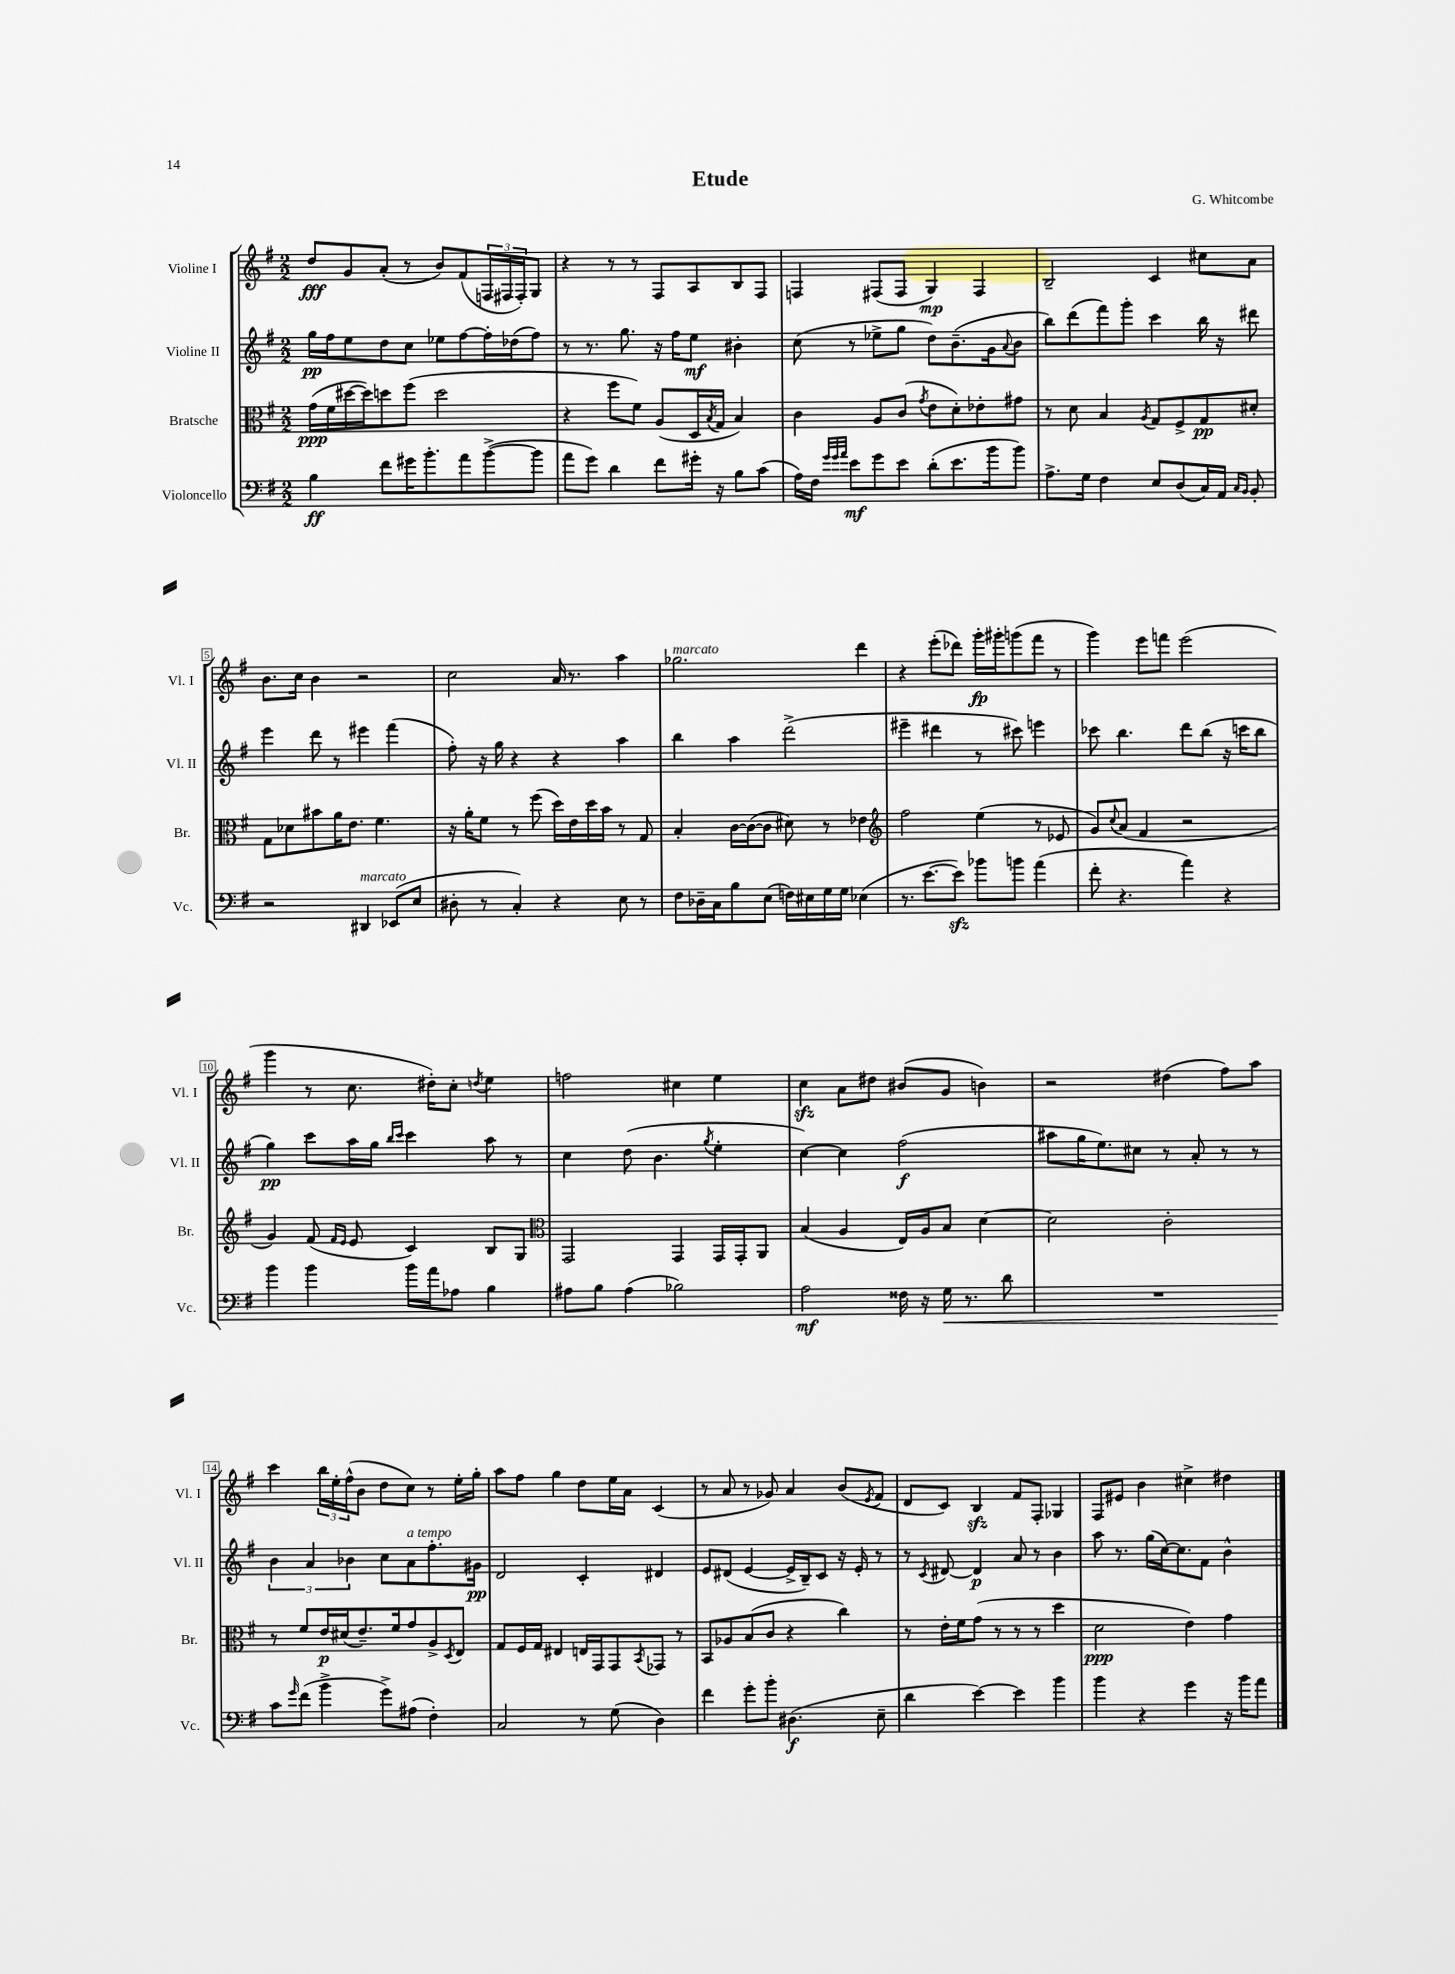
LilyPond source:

\header { title = "Etude" composer = "G. Whitcombe" }
<<
\new StaffGroup <<
\new Staff = "s0" \with { instrumentName = "Violine I" shortInstrumentName = "Vl. I" } {
    \clef treble \key g \major \numericTimeSignature \time 2/2
    d''8\fff g'8 a'8-.( r8 b'8) fis'8( \tuplet 3/2 { f16 fis16 fis16-.) } g8 |
    r4 r8 r8 fis8 a8 b8 fis8 |
    f4 fis8( fis8 g4\mp) fis4 |
    b2-- c'4 cis''8 a'8 |
    b'8. c''16 b'4 r2 |
    c''2 a'16 r8. a''4 |
    ges''2.^\markup { \italic "marcato" } d'''4 |
    r4 e'''8-.( des'''8) g'''16-.\fp gis'''16-. g'''8( fis'''8 r8 |
    g'''4) e'''8 f'''8 e'''2( |
    g'''4 r8 c''8. dis''16-.) c''8-. \acciaccatura { d''8 } e''4 |
    f''2 cis''4 e''4 |
    c''4\sfz a'8 dis''8 bis'8( g'8 b'4) |
    r2 dis''4( fis''8) a''8 |
    c'''4 \tuplet 3/2 { b''16 e''16-. fis''16-^( } b'8 d''8 c''8) r8 e''16-. g''16-. |
    a''8 fis''8 g''4 d''8 e''16 a'16 c'4( |
    r8 a'8 r8 ges'8) a'4 b'8( \acciaccatura { e'8 } fis'8 |
    d'8 c'8) b4\sfz fis'8 fis8-. ges4 |
    fis8 eis'8 b'4 cis''4-> dis''4 \bar "|." |
}
\new Staff = "s1" \with { instrumentName = "Violine II" shortInstrumentName = "Vl. II" } {
    \clef treble \key g \major \numericTimeSignature \time 2/2
    g''16\pp fis''16 e''8 d''8 c''8 ees''8 fis''8~ fis''16-. des''16( fis''8) |
    r8 r8. g''8. r16 fis''16 e''8\mf bis'4-. |
    c''8( r8 ees''8-> g''8 d''8) b'8.--( g'16 \appoggiatura { a'8 } b'8 |
    b''8) d'''8( fis'''8) g'''8-. c'''4 b''16 r16 dis'''8 |
    e'''4 d'''8 r8 eis'''4 fis'''4( |
    fis''8-.) r16 g''16 r4 r4 a''4 |
    b''4 a''4 d'''2->( |
    eis'''4-- dis'''4 r8 cis'''8) e'''4 |
    ces'''8 b''4. d'''8 b''8( r16 c'''16 b''8 |
    g''4\pp) c'''8 a''16 g''16 \grace { b''16 c'''16 } c'''4 a''8 r8 |
    c''4 d''8( b'4. \acciaccatura { g''8 } e''4-. |
    c''4~) c''4 fis''2\f( |
    ais''8 g''16 e''8.) cis''8 r8 a'8-. r8 r8 |
    \tuplet 3/2 { b'4 a'4 bes'4 } c''8 a'8^\markup { \italic "a tempo" } fis''8.-. gis'16\pp |
    d'2 c'4-. dis'4 |
    e'8 dis'8( e'4~ e'16-> b16--) c'8 r16 e'16-. r8 |
    r8 \acciaccatura { c'8 } dis'8~ dis'4\p a'8 r8 b'4 |
    a''8 r8. g''16( c''16~) c''8. fis'8 b'4-^ \bar "|." |
}
\new Staff = "s2" \with { instrumentName = "Bratsche" shortInstrumentName = "Br." } {
    \clef alto \key g \major \numericTimeSignature \time 2/2
    g'16\ppp( fis'16 dis''16~ dis''16) d''8 fis''8( d''2 |
    r4 fis''8 fis'8) a8( d16 \acciaccatura { b8 } g16 b4) |
    c'4 a8 c'8( \acciaccatura { g'8 } e'8 d'8-.) ees'8-. gis'8 |
    r8 d'8 b4 \acciaccatura { a8 } g8 fis8-> g8\pp dis'8-. |
    g8 des'8 bis'8 a'16 e'8. fis'4. |
    r16 a'16-. fis'8 r8 fis''8( d''16) e'16 d''16 b'16 r8 g8 |
    b4-. c'16~ c'16~( c'8 dis'8) r8 ees'4 |
    \clef treble fis''2 e''4( r8 ees'8 |
    g'8) \appoggiatura { c''8 } a'8( fis'4 r2 |
    g'4) fis'8( \grace { fis'16 e'16 } e'8 c'4) b8 g8 |
    \clef alto g,2 g,4 g,16 g,16-. a,8 |
    b4( a4 e16) a16 b8 d'4~ |
    d'2 c'2-. |
    r8 fis'8 e'16\p dis'16( e'8.--) fis'16 g'8 a8-> \acciaccatura { d8 } e8 |
    g8 fis16 g16 eis4 e16 g,16 g,8 \acciaccatura { b,8 } ges,8 r8 |
    b,8 aes8 b8( c'8 r4 c''4) |
    r8 e'16-. fis'16 g'8( r8 r8 r8 d''4 |
    d'2\ppp e'4) g'4 \bar "|." |
}
\new Staff = "s3" \with { instrumentName = "Violoncello" shortInstrumentName = "Vc." } {
    \clef bass \key g \major \numericTimeSignature \time 2/2
    b4\ff fis'8 gis'16 b'8.-. a'8 b'8~->( b'8 |
    a'8 g'8) d'4 fis'8 gis'16-. r16 b8 c'8( |
    a16) fis16 \grace { g'32 g'32 a'32 } e'8\mf g'8 e'8 d'8-.( e'8. b'16 b'8) |
    a8.-> g16 fis4 e8 d8( c16) a,16 \grace { c16 b,16 } b,8-. |
    r2 dis,4^\markup { \italic "marcato" } ees,8( e8 |
    dis8-. r8 c4-.) r4 e8 r8 |
    fis8 des16-- c16 b8 e8( f16) eis16 g16 g16 ees4( |
    r8. e'8.~ e'8\sfz) bes'8 b'8 a'4( |
    fis'8-. r4. a'4) r4 |
    b'4 b'4 b'16 a'16 aes8 b4 |
    ais8 b8 ais4( bes2) |
    a2\mf fisis16 r16 g16\< r8. d'8 |
    R1 |
    c'8\! \grace { g'16 } fis'8( b'4-> g'8->) ais8( fis4-.) |
    c2 r8 g8( d4) |
    fis'4 g'8-. b'8-. dis4.\f( e8-- |
    d'4 e'4~) e'4 b'4 |
    b'4 r4 g'4 r16 b'16 a'8 \bar "|." |
}
>>
>>
\layout { \context { \Score \override BarNumber.stencil = #(make-stencil-boxer 0.1 0.3 ly:text-interface::print) } }
